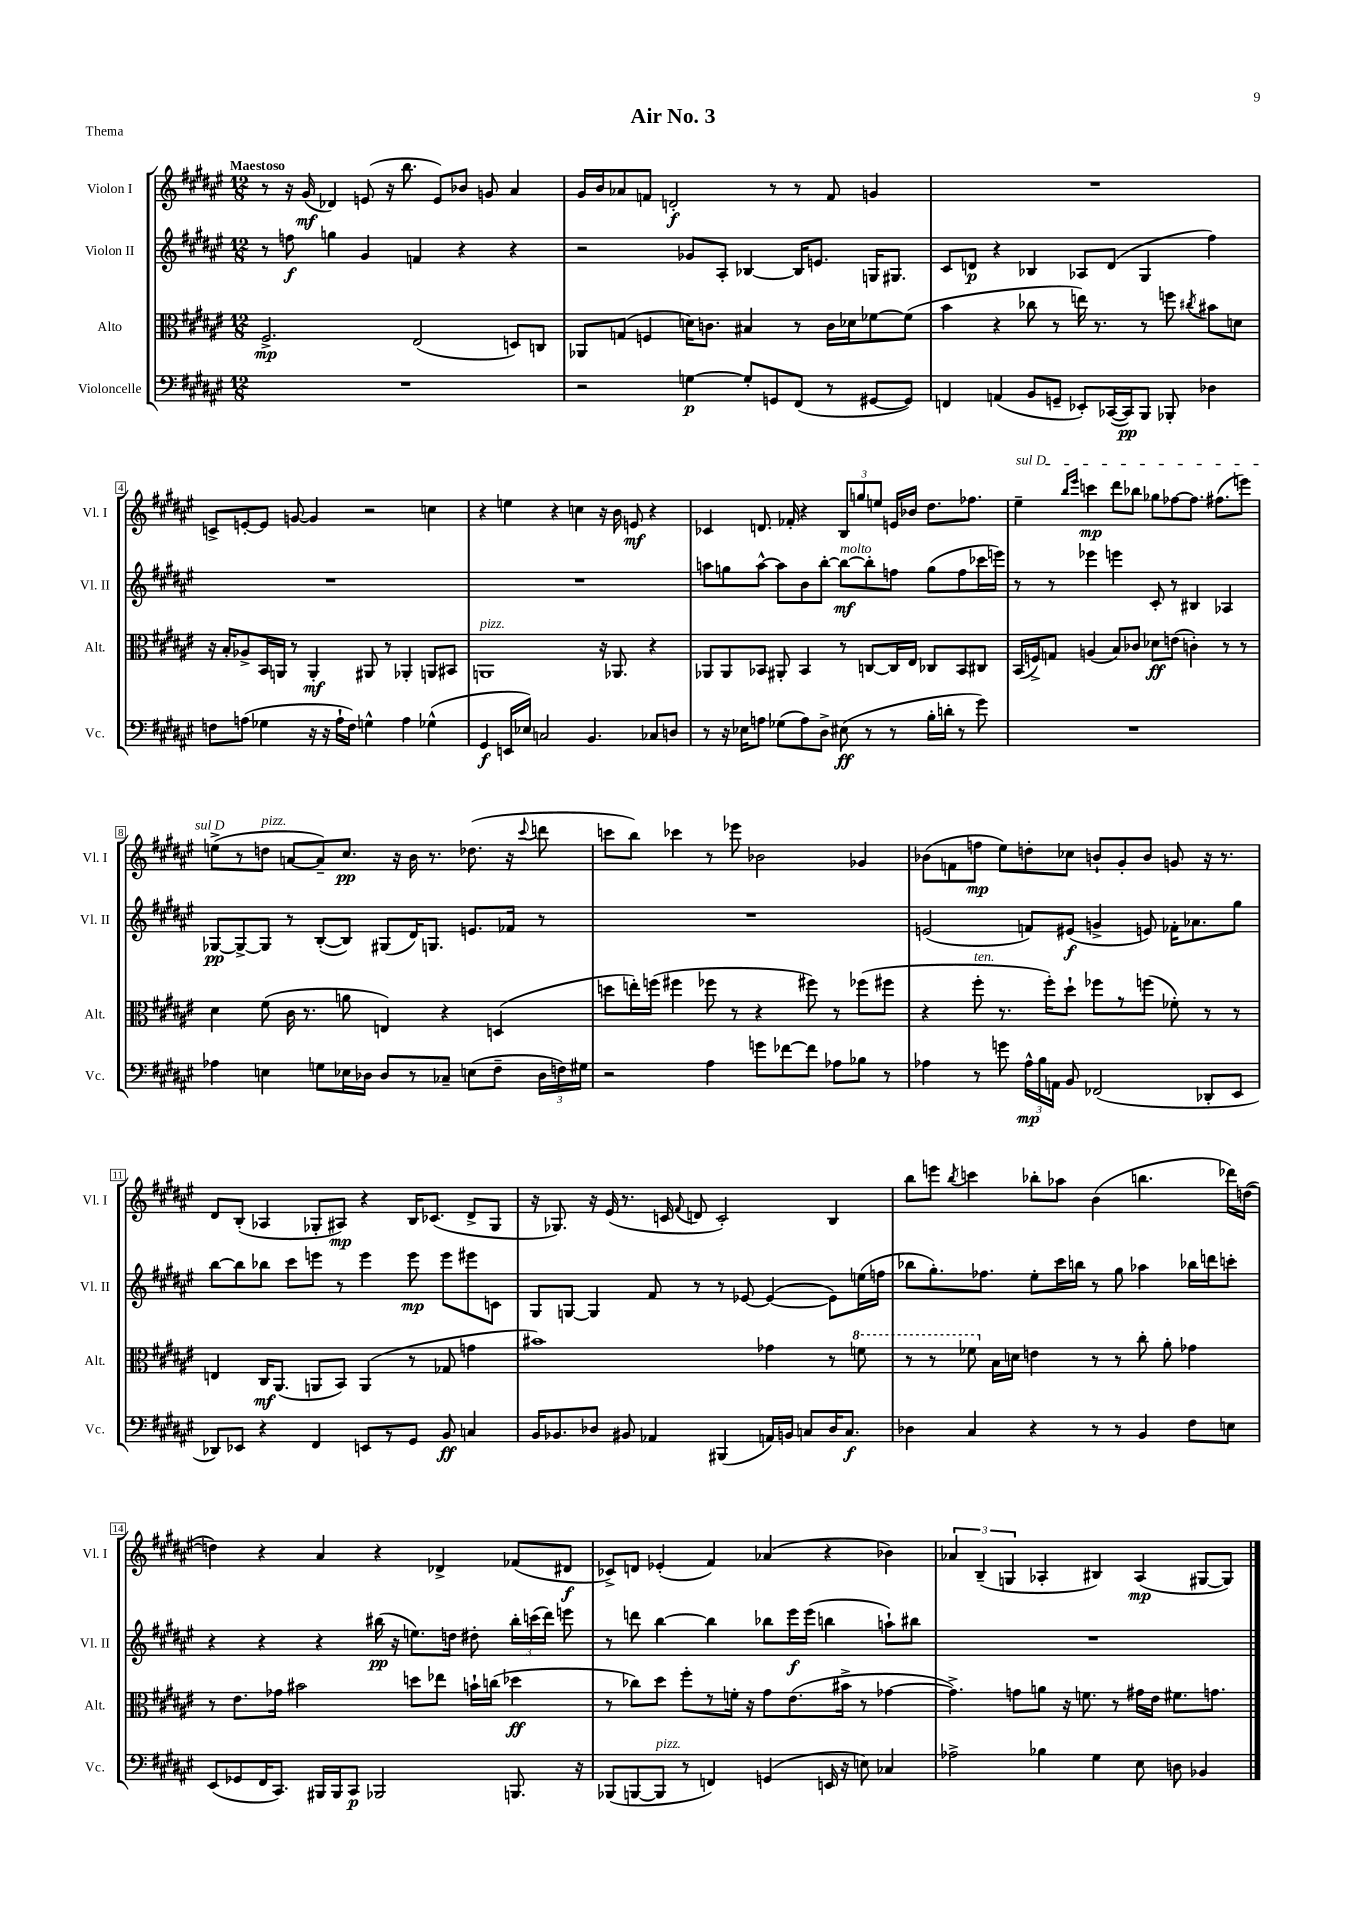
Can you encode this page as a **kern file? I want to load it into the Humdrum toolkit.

**kern	**kern	**kern	**kern
*staff4	*staff3	*staff2	*staff1
*clefF4	*clefC3	*clefG2	*clefG2
*k[f#c#g#d#a#e#]	*k[f#c#g#d#a#e#]	*k[f#c#g#d#a#e#]	*k[f#c#g#d#a#e#]
*M12/8	*M12/8	*M12/8	*M12/8
1.r	2.F#^	8r	8r
.	.	8ff	16r
.	.	.	(16g#
.	.	4gg	4d-)
.	.	4g#	(8e
.	.	.	16r
.	.	.	8.bb
.	(2E#	4f	.
.	.	.	8e)
.	.	4r	8b-
.	.	.	8g
.	8D)	4r	4a#
.	8C	.	.
=	=	=	=
2r	8AA-	2r	16g#
.	.	.	16b
.	(8G	.	8a-
.	4F	.	8f
.	.	.	2d'
[4G	16d)	8g-	.
.	8.c	.	.
.	.	8A#'	.
8G']	4B#	[4B-	.
8GG	.	.	8r
(8FF#	8r	16B-]	8r
.	.	8.e	.
8r	16c	.	8f
.	16d-	.	.
[8GG#	[8f-	16G	4g
.	.	8.G#	.
8GG#])	(8f-]	.	.
=	=	=	=
4FF	4b	8c#	1.r
.	.	8d	.
(4AA	4r	4r	.
8BB	8cc-	4B-	.
8GG~	8r	.	.
8EE-')	16ee)	8A-	.
.	8.r	.	.
([16CC-	.	(8d	.
16CC-])	.	.	.
8BBB	8r	4G#	.
8BBB-'	8ff	.	.
.	8qcc#	.	.
4D-	8b#	4ff#)	.
.	8d	.	.
=	=	=	=
8F	16r	1.r	8c^
.	16B'	.	.
(8A	8A-^	.	[8e'
4G-	16BB	.	8e]
.	16AA	.	.
.	8r	.	[8g
16r	4AA'	.	4g]
16r	.	.	.
16A`	.	.	.
16F)	.	.	.
4G^^	8AA#	.	2r
.	8r	.	.
4A	4AA-'	.	.
(4G-^^	8AA	.	4cc
.	8BB#	.	.
=	=	=	=
4GG#	1AA	1.r	4r
16EE	.	.	4ee
16E-)	.	.	.
2C	.	.	.
.	.	.	4r
.	.	.	4cc
4.BB	.	.	.
.	16r	.	16r
.	8.AA-	.	16b
.	.	.	8e
8C-	4r	.	4r
8D	.	.	.
=	=	=	=
8r	8AA-	8aa	4c-
16r	8AA-	8gg	.
16E-	.	.	.
8A	8BB-	[8aa^^	8.d
(8G-	8AA#'	8aa]	.
.	.	.	16f-'
8A)	4BB-	8b	4r
8D#^	.	[8bb'	.
(8E#	8r	8bb_	12B
.	.	.	12gg
8r	[8C	8bb']	.
.	.	.	12ee
8r	16C]	8ff	16e
.	16E#	.	16b-
16B'	8C-	(8gg	8.dd#
16d'	.	.	.
8r	8BB-	8ff	.
.	.	.	8.ff-
8g#)	8C#	16ccc-	.
.	.	16eee)	.
=	=	=	=
1.r	(16BB	8r	4ee#~
.	16F^)	.	.
.	8G	8r	.
.	.	.	16qqbb
.	.	.	16qqeee#
.	(4A	4eee-	4ccc
.	8B)	4eee	8ddd#
.	8c-	.	8bb-
.	8d-	8c#'	8gg-
.	(8e	8r	[8ff-
.	4c')	4B#	8.ff-]
.	.	.	(8.ff#
.	8r	4A-	.
.	8r	.	8eee)
=	=	=	=
4A-	4d#	[8G-	(8ee^
.	.	8G-^_	8r
4E	(8f#	8G-]	8dd
.	16c#	8r	[8a
.	8.r	.	.
8G	.	([8B'	8a~])
16E-	8a	8B])	8.cc#
16D-	.	.	.
8D-	4E)	(8G#	.
.	.	.	16r
8r	.	16d#)	16b
.	.	8.G	8.r
8C-~	4r	.	.
(8E	.	8.e	(8.dd-
8F#~	(4D	.	.
.	.	16f-	16r
.	.	.	8qqccc#
24D-	.	8r	8ddd
24F)	.	.	.
24G#	.	.	.
=	=	=	=
2r	8dd	1.r	8ccc
.	16ee')	.	8bb)
.	(16ff	.	.
.	4ff#	.	4ccc-
4A#	8ff-	.	8r
.	8r	.	8eee-
8g	4r	.	2b-
[8f-	.	.	.
8f-]	8ff#)	.	.
8A-	8r	.	.
8B-	(8ff-	.	4g-
8r	8ff#	.	.
=	=	=	=
4A-	4r	(2e	(8b-
.	.	.	8f
8r	8ff#'	.	8ff
8g	8.r	.	8ee#)
24A-^^	.	8f)	8dd'
24B	.	.	.
.	16ff#')	.	.
24AA	.	.	.
8BB	8dd#`	(8e#	8cc-
(2FF-	8ff-	4g^	8b`
.	8r	.	8g#'
.	(8ff	8e)	8b
.	8f-')	16f-'	8g
.	.	8.a-	.
8DD-'	8r	.	16r
.	.	.	8.r
8EE#	8r	8gg#	.
=	=	=	=
8DD-)	4E	[8bb	8d#
8EE-	.	8bb]	(8B'
4r	16C#	8bb-	4A-
.	(8.AA#	.	.
.	.	8ccc#	.
4FF#	8AA	8eee	8G-'
.	8BB)	8r	8A#)
8EE	(4AA	4eee	4r
8r	.	.	.
8GG#	8r	8eee	16B
.	.	.	(8.c-
8BB	8G-	8eee	.
4C	4g	8eee#	8d#^
.	.	8c	8G-
=	=	=	=
16BB	1b#)	8G#	16r
8.BB-	.	.	8.G-)
.	.	[8G	.
8D-	.	4G]	16r
.	.	.	(16e#
8BB#	.	.	8.r
4AA-	.	8f#	.
.	.	.	16c
.	.	.	8qqf#
.	.	8r	8d
(4BBB#	.	8r	2c')
.	.	[8e-	.
16AA)	4g-	(4e-_	.
16BB	.	.	.
8C	.	.	.
16D-	8r	8e-])	4B
8.C	.	.	.
.	8ff	(16ee	.
.	.	16ff	.
=	=	=	=
4D-	8r	8bb-	8bb
.	8r	8.gg#')	8eee
.	.	.	8qbb
4C#	8ff-	.	4ccc
.	.	8.ff-	.
.	16B	.	.
.	16d	.	.
4r	4e	8ee#'	8bb-'
.	.	16ccc#	8aa-
.	.	16bb	.
8r	8r	8r	(4b
8r	8r	8gg#	.
4BB	8cc#'	4aa-	4.bb
.	8a#'	.	.
8F#	4g-	16bb-	.
.	.	16ddd	.
8E	.	8ccc'	16ddd-)
.	.	.	([16dd
=	=	=	=
(8EE#	8r	4r	4dd])
8GG-	8.e#	.	.
16FF#	.	4r	4r
8.CC#)	16g-	.	.
.	2b#	.	.
16BBB#	.	4r	4a#
16BBB#	.	.	.
8CC#	.	.	.
2BBB-	.	(16bb#	4r
.	.	16r	.
.	8dd	8.ee)	.
.	8ee-	.	4d-^
.	.	16dd	.
.	16b`	8dd#'	.
.	(16cc	.	.
8.BBB	4dd-	24bb#'	(8f-
.	.	(24ccc	.
.	.	24ddd#)	.
.	.	8eee	8d#
16r	.	.	.
=	=	=	=
(8BBB-	8r	8r	8c-^)
[8BBB	8cc-)	8ddd	8d
8BBB]	8dd#	[4bb	(4e-'
8r	8ff#'	.	.
4FF)	8r	4bb]	4f#)
.	16f'	.	.
.	16r	.	.
(4GG	8g#	8bb-	(4a-
.	(8.e#	16eee#	.
.	.	(16eee#	.
16EE	.	4bb	4r
16r	16b#^	.	.
8E)	8r	.	.
4C-	[4g-	8aa`)	4b-)
.	.	8bb#	.
=	=	=	=
2A-^	4.g-^])	1.r	6a-
.	.	.	(6B~
.	.	.	6G
.	8g	.	.
4B-	8a	.	4A-'
.	16r	.	.
.	8.f	.	.
4G#	.	.	4B#)
.	8r	.	.
8E#	16g#	.	(4A-
.	16e#	.	.
8D	8.f#	.	.
4BB-	.	.	[8G#
.	8.g	.	.
.	.	.	8G#])
==	==	==	==
*-	*-	*-	*-
